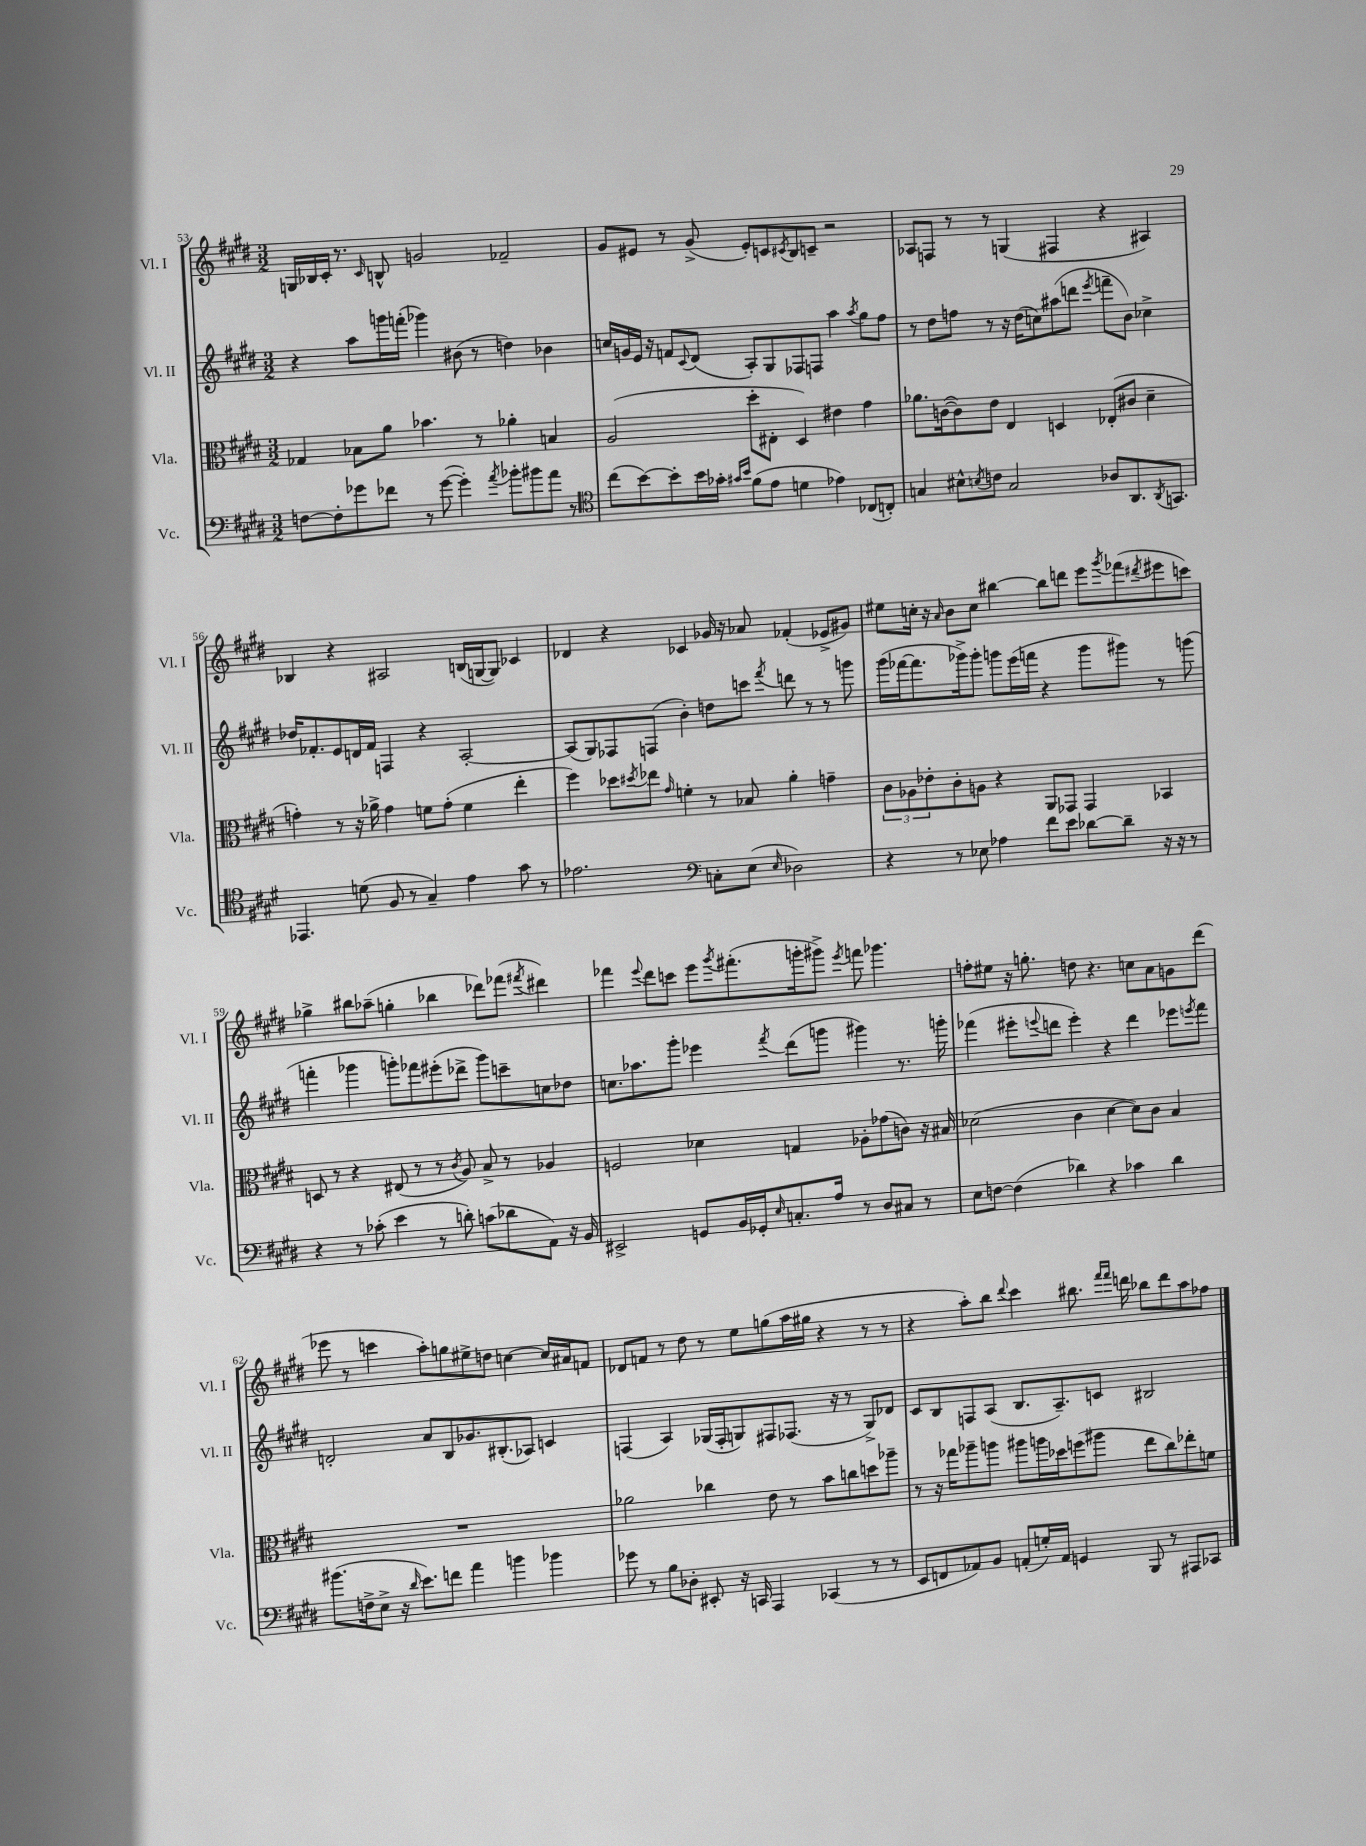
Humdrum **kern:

**kern	**kern	**kern	**kern
*part4	*part3	*part2	*part1
*staff4	*staff3	*staff2	*staff1
*I"Vc.	*I"Vla.	*I"Vl. II	*I"Vl. I
*I'Vc.	*I'Vla.	*I'Vl. II	*I'Vl. I
*clefF4	*clefC3	*clefG2	*clefG2
*k[f#c#g#d#]	*k[f#c#g#d#]	*k[f#c#g#d#]	*k[f#c#g#d#]
*M3/2	*M3/2	*M3/2	*M3/2
=53	=53	=53	=53
[8Fn\L	4G-X/	4r	16Gn/LL
.	.	.	16B-X/
8F'\]	.	.	16c#'/JJ
.	.	.	8.r
8g-X\	8B-X\L	8aa\L	.
.	.	.	16qqc#/
8f-X\J	8a\J	16gggn\L	8Bn^^/
.	.	(16fffn'\JJ	.
8r	4.b-X\	4ggg-X\)	2gn/
([8g-\	.	.	.
4g-'\])	.	(8b#X\	.
.	8r	8r	.
8qa/	.	.	.
8b-X'\L	4a-X'\	4ddn\)	2f-X~/
8b#X\	.	.	.
8a\J	4Bn/	4b-X\	.
8r	.	.	.
=54	=54	=54	=54
*clefC4	*	*	*
(8cc#\L	(2A/	16ccn/LL	8g#/L
.	.	16gn/	.
[8b\)	.	16e/JJ	8e#X/J
.	.	16r	.
8b'\]	.	8fn/L	8r
.	.	8qqc#/	.
16b\L	.	(8d#/J	(8g#^/
16g-X'\JJ	.	.	.
16qqg#X/LL	.	.	.
16qqb/JJ	.	.	.
(8f#\L	8dd#'\L	8A'/L)	8e#'/L)
8e\J	8E#X'\J	8G#/	8cn/
.	.	.	8qc#X/
4dn\	4D#/)	8F-X/	8B/
.	.	8Fn/J	8cn~/J
4e-X\)	4e#X\	4aa\	2r
.	.	8qaa/	.
(8C-X/L	4g#\	8gg#\L	.
8Cn'/J)	.	8ff#\J	.
=55	=55	=55	=55
4Gn/	8.a-X\L	8r	8A-X/L
.	.	8dd#\L	8Fn/J
.	([16cn\k	.	.
8B#X^^\L	8c\])	8ffn\J	8r
8qBn/	.	.	.
8cn\J	8e\J	8r	8r
2G/	4E/	16r	(4Gn/
.	.	(16dd#\KL	.
.	.	8ccn\)	.
.	4Dn/	(8aa#X\	4F#X/
.	.	8dddn\J	.
.	.	8qeee/	.
8A-X/L	(8E-X'/L	8fffn~\L	4r
8.AA/	8c#X/J	8b\J)	.
.	4d#~\	4cc-X^\	4A#X/)
8qAA/	.	.	.
8.GGn/J	.	.	.
!!LO:LB:g=z
=56	=56	=56	=56
4.EE-X/	4gn'\)	16dd-X/KL	4B-X/
.	.	8.f-X'/	.
.	8r	8e/	4r
(8dn\	16r	16dn/L	.
.	16a-X^\	16f-/JJ	.
8F#/	4g\	4Fn/	2A#X/
8r	.	.	.
4G#~/)	8fn\L	4r	.
.	(8g'\J	.	.
4e\	4f\	[2A'/	(16Bn/LL
.	.	.	[16Gn/J
.	.	.	8G/J])
8g#\	4ee'\	.	4c-X/
8r	.	.	.
=57	=57	=57	=57
2.e-X\	4ff#\)	(8A/L]	4d-X/
.	.	8G#/)	.
.	8dd-X\L	8F-X/	4r
.	8qdd#X/	.	.
.	8ee-X\J	(8Fn/J	.
.	16qqg#/	.	.
.	4fn'\	4b'\)	4c-X/
*clefF4	*	*	*
8Cn'\L	8r	8ddn\L	16g-X/
.	.	.	16r
(8E\J	8B-X/	8cccn\J	8a-X/
16qqE/	.	8qfff#/	.
2D-X\)	4a'\	8dddn\	(4f-X'/
.	.	8r	.
.	4gn~\	8r	8e-X^/L
.	.	8gggn\	8g#X/J)
=58	=58	=58	=58
4r	12c#\L	(16ggg#\LL	8ee#X\L
.	.	[16fff-X\J	.
.	12A-X\	.	.
.	.	8.fff-\]	16ccn'\Jk
.	12e-X'\	.	.
.	.	.	16r
.	.	.	16qqa/
8r	8c#'\	.	8b\L
.	.	16ggg-X^\k)	.
8E-X\	8An\J	8ggg-'\J	8cc\J
4A-X\	4r	8gggn\L	[4bb#X\
.	.	(16eee\L	.
.	.	16fffn\JJ	.
8f#\L	8AA/L	4r	8bb#\L]
8e\J	8GG-X/J	.	8dddn\J
[8d-X\L	4GG-/	8ggg\L	8eee\L
.	.	.	8qggg#/
8d-~\J]	.	8ggg#X\J)	(8fff-X\
.	.	.	8qddd#X/
16r	4BB-X/	8r	8eee#X\
16r	.	.	.
8r	.	(8gggn\	8cccn\J)
!!LO:LB:g=z
=59	=59	=59	=59
4r	8Dn/	4fffn'\	4gg-X^\
.	8r	.	.
8r	4r	4ggg-X\	8bb#X\L
(8c-X'\	.	.	(8aa-X~\J
4e\	(8E#X/	8gggn'\L)	4ggn'\
.	8r	8fff-X\	.
8r	8r	(8eee#X'\	4bb-X\
.	8qc#/	.	.
8dn'\)	8A/)	8ddd-X^\J	.
(8cn\L	8B^/	8ggg\L)	8ddd-X\L)
8d-X\	8r	8cccn~\	(8fff-X\J
.	.	.	8qfff#X/
8AA\J)	4A-X/	8ccn\	4ddd#X\)
16r	.	8dd-X\J	.
16BB/	.	.	.
=60	=60	=60	=60
2EE#X^/	2Fn/	8.ccn\L	4fff-X\
.	.	8.aa-X\	.
.	.	.	8qqeee/
.	.	.	8ddd#\L
.	.	8ggg#'\J	8cccn\J
8GGn/L	4d-X\	4eee-X\	8eee\L
.	.	.	8qggg#/
16BB/L	.	.	(8.fff#X'\
16GG-X'/J	.	.	.
16qqE/	.	8qfff#/	.
8.Cn'/	4Gn/	(8ddd#\L	.
.	.	.	16gggn'\k
.	.	8gggn\J	8ggg#X^\J)
16A/Jk	.	.	.
.	.	.	8qeee/
8r	8A-X'\L	4ggg#X\)	8fffn\
8D#/L	(8g-X\	.	4.ggg-X\
8C#X/J	8cn\J)	8.r	.
8r	16r	.	.
.	16B#X/	16gggn'\	.
=61	=61	=61	=61
8E\L	(2d-X\	(4fff-X\	8ffn'\L
[8Fn\J	.	.	8ee#X\J
(4F\]	.	8eee#X'\L	16r
.	.	.	8.ggn'\
.	.	8qqeeen/	.
.	.	8dddn\J	.
4d-X\)	4c#\	4eee'\)	8ddn\
.	.	.	4.r
4r	[4d-\	4r	.
4c-X\	8d-\L])	4ddd\	8ccn\L
.	8c#\J	.	8a\
4d-\	4B/	8eee-X\L	8gn\
.	.	8qeeen/	.
.	.	8fff-\J	(8ddd#\J
!!LO:LB:g=z
=62	=62	=62	=62
(8.b#X\L	1.r	2dn'/	8eee-X\
.	.	.	8r
16Fn^\k	.	.	.
8E^\J	.	.	4cccn\
16r	.	.	.
16qqd#/	.	.	.
8.e\L)	.	.	.
.	.	8a/L	8aa'\L)
8fn\J	.	8B/	8ggn\
4a\	.	8.g-X/	8ee#X^\
.	.	.	8ddn\J
.	.	(8.B#X'/	.
4bn\	.	.	[4ccn\
.	.	8A-X/J)	.
4b-X\	.	4cn/	16cc/LL]
.	.	.	16a#X/J
.	.	.	8fn/J
=63	=63	=63	=63
8g-X\	2a-X\	(4Fn/	8d-X/L
8r	.	.	8fn/J
8B\L	.	4A/)	8r
8D-X'\J	.	.	8dd#\
8EE#X'/	4cc-X\	(16G-X/LL	8r
.	.	16F'/J	.
16r	.	8Gn/)	8ee\L
16CCn/	.	.	.
4AAA/	8e\	8F#X/	(8ggn\
.	8r	(8.F-X/J	16aa\L
.	.	.	16gg#X\JJ
(4CC-X/	8b\L	.	4r
.	.	16r	.
.	8ccn\	8r	.
8r	8ddn\	8G^/L)	8r
8r	8aa-X~\J	8d-X/J	8r
=64	=64	=64	=64
8EE/L	8r	8c#/L	4r
8FFn/	16r	8B/	.
.	16gg-X\KL	.	.
8AA-X/)	8aa-X~\	8Fn/	8aa'\L)
8BB/J	8aan\J	(8A/J	8bb\J
.	.	.	8qqddd#/
(8AAn'/L	8aa#X\L	8.B/L	4ccc#\
16Gn'/L)	16aan\L	.	.
16AA/JJ	16dd-X\J	8.A~/)	.
4GGn/	(8ffn\	.	8.bb#X\
.	8aa#X\J	8cn/J	.
.	.	.	16qqfff#/LL
.	.	.	16qqfff#/JJ
.	.	.	16dddn\
8BBB/	8ee\L	2B#X/	8bb-X\L
8r	8cc#\)	.	8ddd\
8AAA#X/L	8ee-X'\	.	8aa\
8CC-X/J	8fn\J	.	8ff-X\J
==	==	==	==
*-	*-	*-	*-
